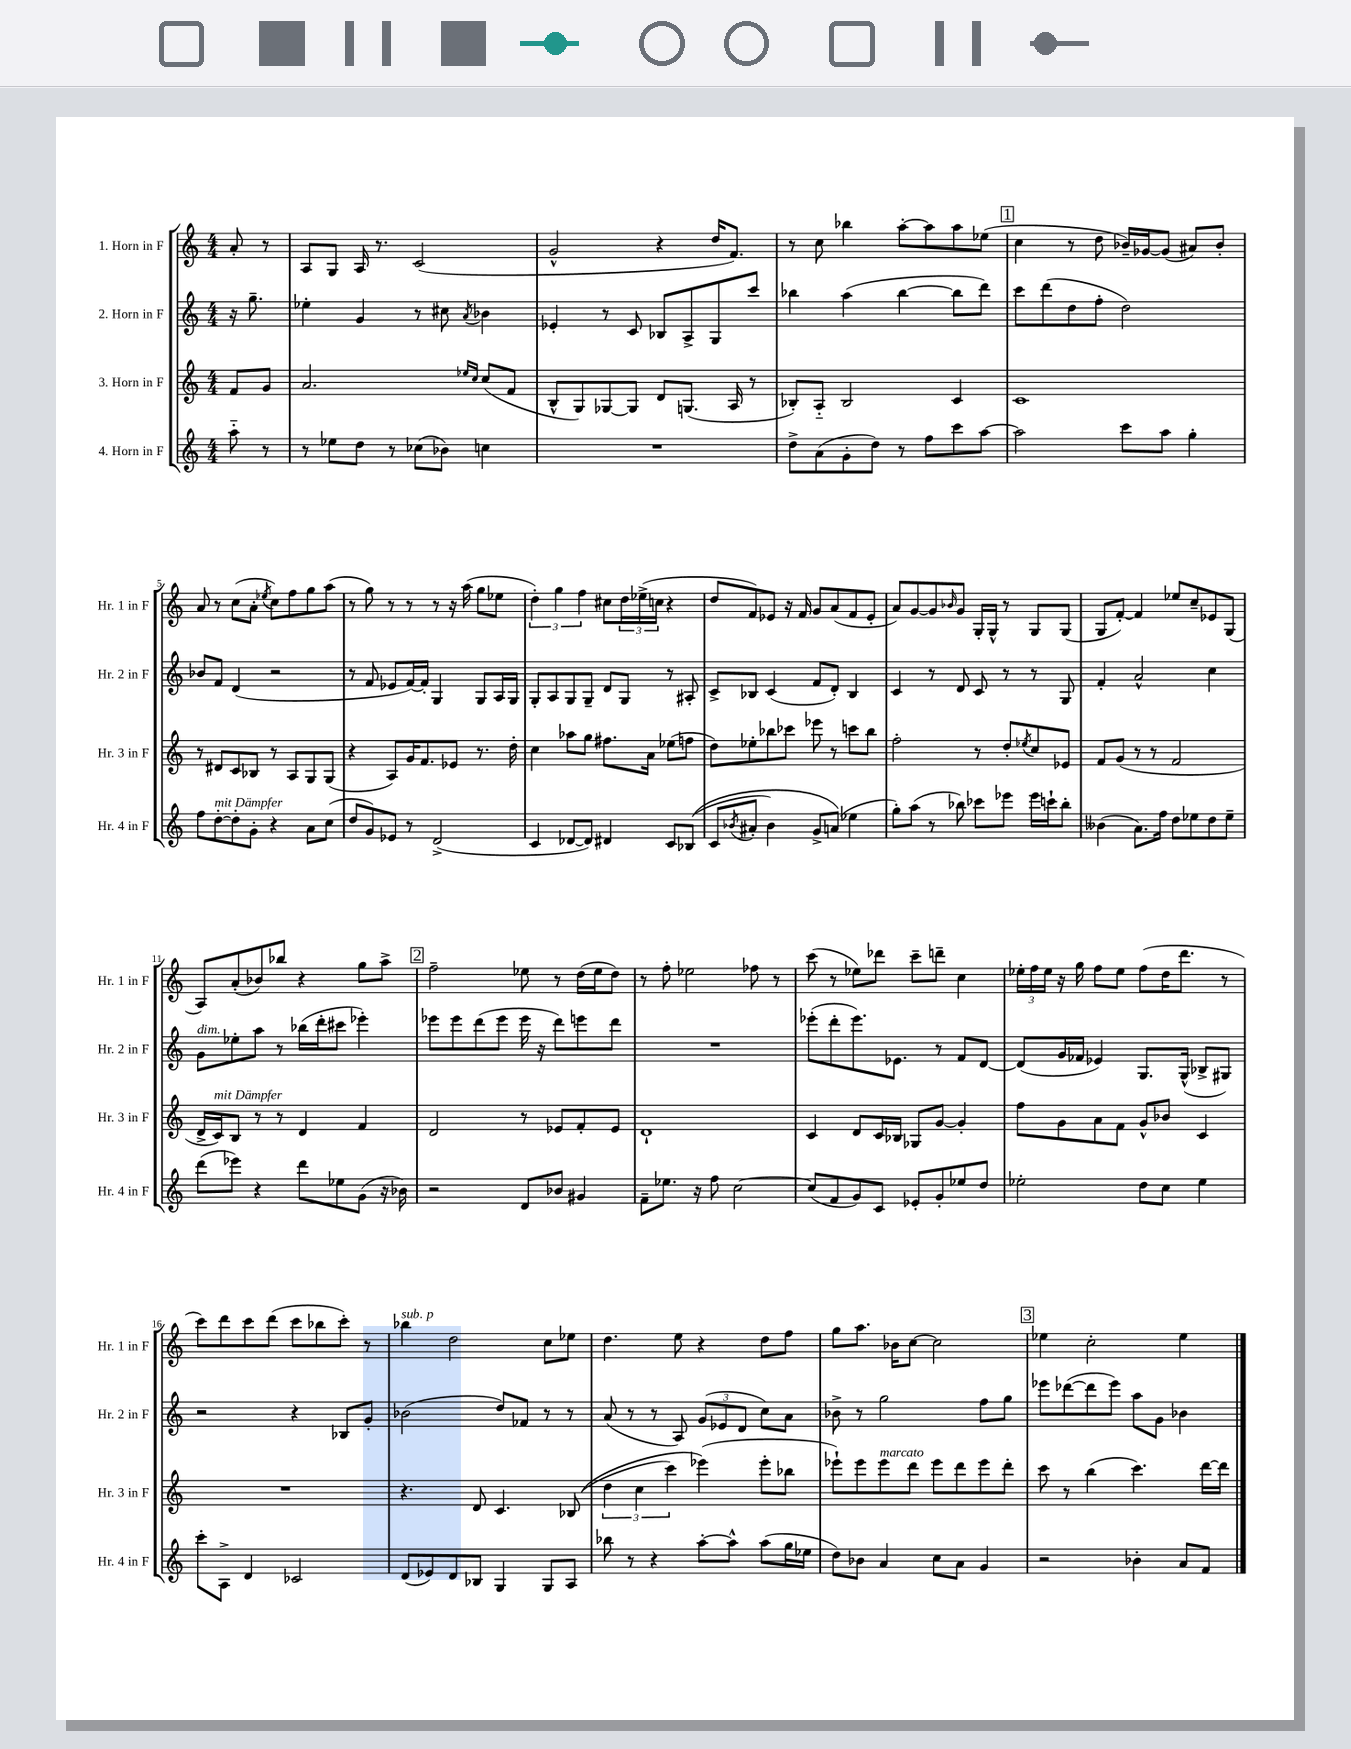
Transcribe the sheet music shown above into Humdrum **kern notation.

**kern	**kern	**kern	**kern
*part4	*part3	*part2	*part1
*staff4	*staff3	*staff2	*staff1
*I"4. Horn in F	*I"3. Horn in F	*I"2. Horn in F	*I"1. Horn in F
*I'Hr. 4 in F	*I'Hr. 3 in F	*I'Hr. 2 in F	*I'Hr. 1 in F
*clefG2	*clefG2	*clefG2	*clefG2
*k[]	*k[]	*k[]	*k[]
*M4/4	*M4/4	*M4/4	*M4/4
=	=	=	=
8aa\	8f/L	16r	8a'/
.	.	8.gg~\	.
8r	8g/J	.	8r
=1	=1	=1	=1
8r	2.a/	4ee-X'\	8A/L
8ee-X\L	.	.	8G/J
8dd\J	.	4g/	16A/
.	.	.	8.r
8r	.	.	.
(8cc-X\L	.	8r	(2c/
8b-X\J)	.	8cc#X\	.
.	16qqee-X/LL	.	.
.	16qqcc/JJ	8qa/	.
4ccn\	(8cc/L	4b-X\	.
.	8f/J	.	.
=2	=2	=2	=2
1r	8B^^/L	4e-X'/	2g^^/
.	8G/)	.	.
.	[8G-X/	8r	.
.	8G-/J]	8c/	.
.	8d/L	8B-X/L	4r
.	(8.Gn/J	8A^/	.
.	.	8G/	16dd/KL
.	16A/	.	8.f/J)
.	8r	8ccc/J	.
=3	=3	=3	=3
8dd^\L	8B-X'/L)	4bb-X\	8r
(8a\	8A/J	.	8cc\
8g'\	2B-/	(4aa\	4bb-X\
8dd\J)	.	.	.
8r	.	[4bb-\	[8aa'\L
8ff\L	.	.	8aa\]
8ccc\	4c/	8bb-\L]	8aa\
[8aa\J	.	8ddd\J)	(8ee-X\J
!!LO:REH:place=s1:t=1
=4	=4	=4	=4
2aa\]	1c	8ccc\L	4cc\
.	.	(8ddd\	.
.	.	8dd\	8r
.	.	8ff'\J	8dd\
8ccc\L	.	2dd\)	16b-X~/LL)
.	.	.	[16g-X/J
8aa\J	.	.	(8g-/J]
4gg'\	.	.	8a#X/L)
.	.	.	8b-'/J
!!LO:LB:g=z
=5	=5	=5	=5
8ff\L	8r	8b-X/L	8a/
!LO:TX:a:i:t=mit Dämpfer	!	!	!
[8dd'\	8d#X/L	8f/J	8r
8dd'\]	8c/	(4d/	(8cc\L
8g'\J	8B-X/J	.	8a'\J
.	.	.	8qee-X/
4r	8r	2r	8cc\L)
.	8A/L	.	8ff\
8a\L	8G/	.	8gg\
(8cc\J	(8G/J	.	(8aa\J
=6	=6	=6	=6
8dd/L	4r	8r	8r
8g/)	.	8f/	8gg\)
8e-X/J	8A/L)	8e-X/L	8r
8r	16g/K	[16f/L)	8r
.	8.f/	16f'/JJ]	.
(2d^/	.	4G/	8r
.	8e-X/J	.	16r
.	.	.	(16aa\
.	8.r	8G/L	8gg\L
.	.	16A/L	8ee-X\J
.	16dd'\	16G/JJ	.
=7	=7	=7	=7
4c/	4cc\	8G'/L	6dd'\)
.	.	8A/	.
.	.	.	6gg\
[8d-X/L	8aa-X\L	8G/	.
.	.	.	6ff\
8d-/J])	8gg\J	8G~/J	.
4d#X/	8.ff#X\L	8d/L	8cc#X\L
.	.	8G/J	24dd\L
.	.	.	(24ee-X^\
.	16a\Jk	.	.
.	.	.	24ccn\JJ
8c/L	(8ee-X\L	8r	4r
((8B-X/J	8ffn\J	8A#X'/	.
=8	=8	=8	=8
8c/L	8dd\L)	8c^/L	8dd/L
8qb-X/	.	.	.
8a#X'/J	8ee-X'\	8B-X/J	8f/)
4b-\)	8bb-X\	(4c/	8e-X/J
.	8ccc-X\J	.	16r
.	.	.	16f/
8g^/L	8eee-X\	8f/L	8g/L
(8an/J)	8r	8d'/J)	(8a/
4ee-X\	8cccn\L	4B-/	8f/
.	8bb-\J	.	8e-'/J
=9	=9	=9	=9
8gg'\L)	2ff'\	4c/	8a/L)
(8aa\J	.	.	[8g/
8r	.	8r	8g/]
.	.	.	16qqb-X/
8bb-X\)	.	8d/	8g/J
8ccc-X\L	8r	8c/	16G'/LL
.	.	.	16G^^/JJ
8eee-X\J	8dd'/L	8r	8r
.	8qee-X/	.	.
16eee-\LL	8cc/	8r	8G/L
16cccn`\J	.	.	.
8bb-'\J	8e-X/J	8G/	(8G/J
=10	=10	=10	=10
(4b--X\	8f/L	4f'/	8G/L
.	(8g/J	.	[8f'/J)
8.a\L)	8r	2a^^/	4f/]
.	8r	.	.
16ff\Jk	.	.	.
8dd\L	2f/	.	8ee-X/L
8ee-X\	.	.	8cc~/
8dd\	.	4cc\	8e-X/
8ee-~\J	.	.	(8G/J
!!LO:LB:g=z
=11	=11	=11	=11
!	!	!LO:TX:a:i:t=dim.	!
(8ddd\L	16d^/LL	8g\L	8A/L)
!	!LO:TX:a:i:t=mit Dämpfer	!	!
.	16c/J)	.	.
8eee-X\J)	8B/J	8ee-X'\	(8a'/
4r	8r	8aa\J	8b-X/)
.	8r	8r	8bb-X/J
8ddd\L	4d/	(16bb-X\LL	4r
.	.	16ddd'\J	.
8ee-X\	.	8ccc#X\J	.
(8g\J	4f/	4eee-X'\)	8gg\L
16r	.	.	8aa^\J
16b-X\)	.	.	.
!!LO:REH:place=s1:t=2
=12	=12	=12	=12
2r	2d/	8eee-X\L	2ff~\
.	.	8eee-\	.
.	.	(8ddd\	.
.	.	8eee-\J	.
8d/L	8r	16eee-\	8ee-X\
.	.	16r	.
8b-X/J	8e-X/L	8ddd\L)	8r
4g#X/	8f'/	8eeen\	(16dd\LL
.	.	.	16ee-\J
.	8e-/J	8ddd\J	8dd\J)
=13	=13	=13	=13
8f~\L	1d`	1r	8r
8.ee-X\J	.	.	8ff'\
.	.	.	2ee-X\
16r	.	.	.
8ff\	.	.	.
[2cc\	.	.	.
.	.	.	8ff-X\
.	.	.	8r
=14	=14	=14	=14
(8cc/L]	4c/	(8eee-X'\L	(8ccc\
8f/	.	8ddd'\	8r
8g/)	8d/L	8.eee-\)	8ee-X\L)
8c/J	16c/L	.	8ddd-X\J
.	16B-X/JJ	8.e-X\J	.
8e-X'/L	8G-X/L	.	8ccc~\L
8g'/	[8g/J	8r	8dddn~\J
8ee-X/	4g'/]	8f/L	4cc\
8dd/J	.	[8d/J	.
=15	=15	=15	=15
2ee-X'\	8ff\L	(8d/L]	24ee-X'\LL
.	.	.	24ff\
.	.	.	24ee-\JJ
.	8g\	16g/L	16r
.	.	16f-X/JJ	16gg\
.	8a\	4e-X/)	8ff\L
.	8f\J	.	8ee-\J
8dd\L	8g^^/L	8.G/L	(8ff\L
8cc\J	8b-X/J	.	16dd\K
.	.	(16G^^/Jk	8.ddd\J
4ee-\	4c/	8B-X^/L	.
.	.	8G#X/J)	8r
!!LO:LB:g=z
=16	=16	=16	=16
8ccc'\L	1r	2r	8ccc\L)
8A^\J	.	.	8ddd\
4d/	.	.	8ccc\
.	.	.	(8ddd\J
2c-X/	.	4r	8ccc\L
.	.	.	8bb-X\
.	.	8B-X/L	8ccc'\J)
.	.	8g'/J	8r
=17	=17	=17	=17
!	!	!	!LO:TX:a:i:t=sub. p
(8d/L	4.r	(2b-X\	4bb-X\
8e-X/)	.	.	.
8d/	.	.	2dd\
8B-X/J	8d/	.	.
4G/	4.c/	8dd/L)	.
.	.	8f-X/J	.
8G/L	.	8r	8cc\L
8A/J	((8B-X/	8r	8ee-X\J
=18	=18	=18	=18
8bb-X\	6dd\	(8a/	4.dd\
8r	.	8r	.
.	6cc\	.	.
4r	.	8r	.
.	6ccc\)	.	.
.	.	8A/)	8ee\
[8aa'\L	(4eee-X\)	(12g/L	4r
.	.	12e-X/	.
8aa^^\J]	.	.	.
.	.	12d/J	.
(8aa\L	8eee-'\L	8cc\L)	8dd\L
16gg\L	8bb-X\J	8a\J	8ff\J
16ee-X\JJ	.	.	.
=19	=19	=19	=19
8dd\L)	8eee-X`\L)	8b-X^\	8gg\L
8b-X\J	8eee-\	8r	8.aa\J
!	!LO:TX:a:i:t=marcato	!	!
4a/	8eee-\	2gg\	.
.	.	.	16b-X\KL
.	8ddd\J	.	[8cc\J
8cc\L	8eee-\L	.	2cc\]
8a\J	8ddd\	.	.
4g/	8eee-\	8ff\L	.
.	8ddd'\J	8gg\J	.
!!LO:REH:place=s1:t=3
=20	=20	=20	=20
2r	8ccc\	8eee-X\L	4ee-X\
.	8r	([8ddd-X\	.
.	(4bb\	8ddd-\]	2cc'\
.	.	8eee-\J)	.
4b-X'\	4.ccc\)	8aa\L	.
.	.	8g\J	.
8a/L	.	4b-X\	4ee-\
8f/J	[16ddd\LL	.	.
.	16ddd\JJ]	.	.
==	==	==	==
*-	*-	*-	*-
